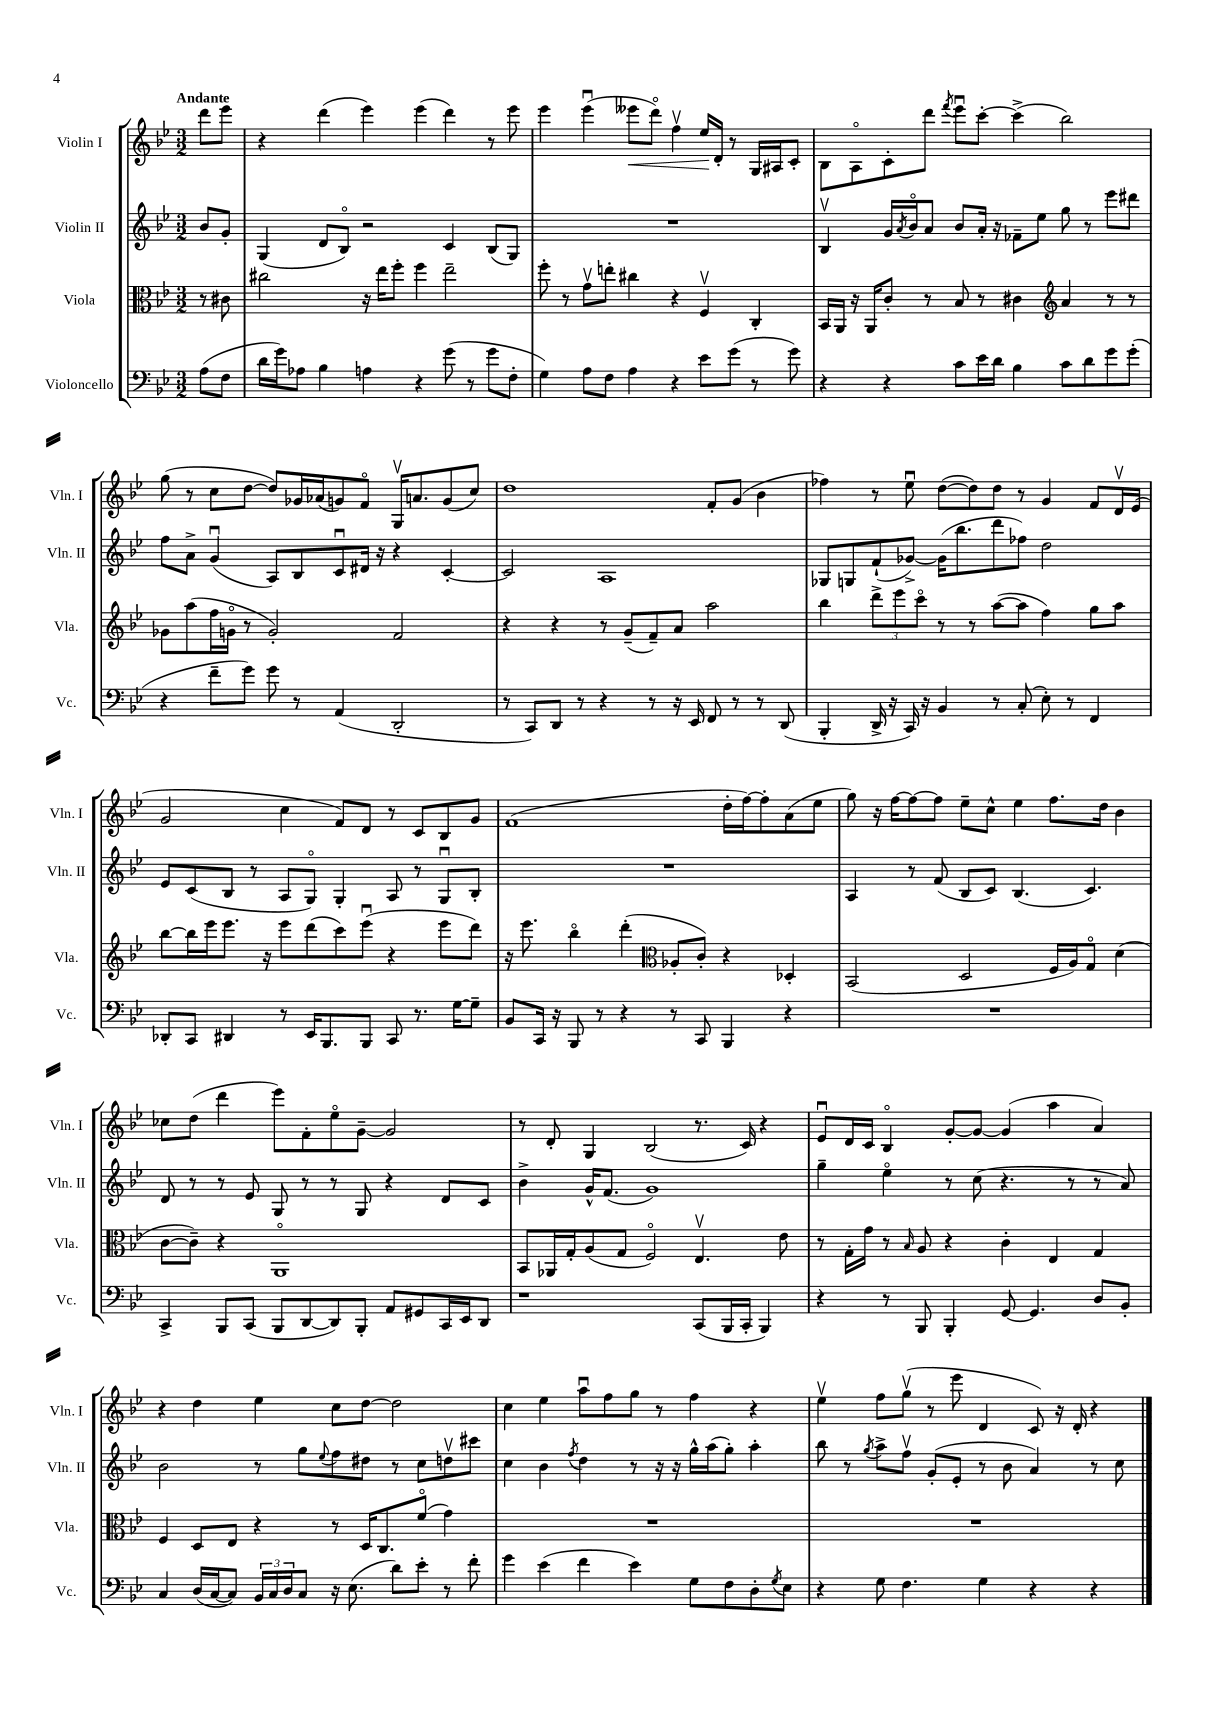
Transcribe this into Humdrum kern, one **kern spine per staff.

**kern	**kern	**kern	**kern
*staff4	*staff3	*staff2	*staff1
*clefF4	*clefC3	*clefG2	*clefG2
*k[b-e-]	*k[b-e-]	*k[b-e-]	*k[b-e-]
*M3/2	*M3/2	*M3/2	*M3/2
(8A	8r	8b-	8ddd
8F	8c#	8g'	8eee-
=	=	=	=
16d	2cc#	(4G	4r
16g)	.	.	.
8A-	.	.	.
4B-	.	8d	(4ddd
.	.	8B-o)	.
4A	16r	2r	4eee-)
.	16ee-	.	.
.	8ff'	.	.
4r	4ff	.	(4eee-
(8g	2ee-~	4c	4ddd)
8r	.	.	.
8g	.	(8B-	8r
8F'	.	8G)	8eee-
=	=	=	=
4G)	8ff'	1.r	4eee-
.	8r	.	.
8A	8gv	.	(4eee-u
8F	8ee'	.	.
4A	4cc#	.	8eee--
.	.	.	8dddo)
4r	4r	.	4ffv
8e-	4Fv	.	16ee-
.	.	.	16d'
(8g	.	.	8r
8r	4C'	.	16G
.	.	.	16A#
8g)	.	.	8c'
=	=	=	=
4r	16BB-	4B-v	8B-
.	16AA	.	.
.	16r	.	8Ao
.	16AA	.	.
4r	8c'	16g	8c'
.	.	8qa	.
.	.	16b-o	.
.	8r	8a	8ddd
.	.	.	8qfff
8c	8B-	8b-	8eee-u
16e-	8r	16a'	[8ccc'
16d	.	16r	.
4B-	4c#	8f-~	(4ccc^]
.	.	8ee-	.
*	*clefG2	*	*
8c	4a	8gg	2bb-)
8d	.	8r	.
8g	8r	8eee-	.
(8g'	8r	8ddd#	.
=	=	=	=
4r	8g-	8ff	(8gg
.	(8aa	8a^	8r
8f~	16ff	(4gu	8cc
.	16go	.	.
8g)	8r	.	[8dd
8g	2g')	8A)	8dd])
8r	.	8B-	16g-
.	.	.	(16a-
(4AA	.	8cu	8g)
.	.	16d#	8fo
.	.	16r	.
2DD'	2f	4r	16Gv
.	.	.	8.a
.	.	[4c'	(8g
.	.	.	8cc)
=	=	=	=
8r	4r	2c]	1dd
8CC)	.	.	.
8DD	4r	.	.
8r	.	.	.
4r	8r	1A	.
.	(8g~	.	.
8r	8f~)	.	.
16r	8a	.	.
16EE-	.	.	.
8FF	2aa	.	8f'
8r	.	.	(8g
8r	.	.	4b-
(8DD	.	.	.
=	=	=	=
4BBB-'	4bb-	8G-	4ff-)
.	.	8G	.
16DD^	12ddd^	(8f`	8r
16r	.	.	.
.	12eee-	.	.
16CC)	.	[8g-^)	8ee-u
.	12ccco	.	.
16r	.	.	.
4BB-	8r	(16g-]	([8dd
.	.	8.bb-	.
.	8r	.	8dd])
8r	([8aa	8ddd	8dd
(8C'	8aa]	8ff-)	8r
8E-')	4ff)	2dd	4g
8r	.	.	.
4FF	8gg	.	8f
.	8aa	.	16dv
.	.	.	(16e-
=	=	=	=
8DD-'	[8bb-	8e-	2g
8CC	16bb-]	(8c	.
.	16eee-	.	.
4DD#	8.eee-	8B-	.
.	.	8r	.
.	16r	.	.
8r	8eee-	8A	4cc
16EE-	(8ddd	8Go)	.
8.BBB-	.	.	.
.	8ccc)	4G'	8f)
8BBB-	(8eee-u	.	8d
8CC	4r	8A	8r
8.r	.	8r	8c
.	8eee-	8Gu	8B-
[16G	.	.	.
8G~]	8ddd)	8B-'	8g
=	=	=	=
8BB-	16r	1.r	(1f
.	8.eee-	.	.
16CC	.	.	.
16r	.	.	.
8BBB-	4bb-o	.	.
8r	.	.	.
4r	(4ddd'	.	.
*	*clefC3	*	*
8r	8A-'	.	.
8CC	8c')	.	.
4BBB-	4r	.	16dd'
.	.	.	[16ff)
.	.	.	8ff']
4r	4D-'	.	(8a
.	.	.	8ee-
=	=	=	=
1.r	(2BB-	4A	8gg)
.	.	.	16r
.	.	.	[16ff
.	.	8r	8ff_
.	.	(8f	8ff]
.	2D	8B-	8ee-~
.	.	8c)	8cc^^
.	.	(4.B-	4ee-
.	16F	.	8.ff
.	16A)	.	.
.	8Go	4.c)	.
.	.	.	16dd
.	(4d	.	4b-
=	=	=	=
4CC^	[8c	8d	8cc-
.	8c~])	8r	(8dd
8BBB-	4r	8r	4ddd
(8CC	.	8e-	.
8BBB-	1AAo	8G	8eee-)
[8DD	.	8r	8f'
8DD])	.	8r	8ee-o
8BBB-'	.	8G	[8g~
8AA	.	4r	2g]
8GG#	.	.	.
16CC	.	8d	.
16EE-	.	.	.
8DD	.	8c	.
=	=	=	=
1r	8BB-	4b-^	8r
.	16AA-	.	8d'
.	16G'	.	.
.	(8A	16g^^	4G
.	.	(8.f	.
.	8G	.	.
.	2Fo)	1g)	(2B-
(8CC	4.E-v	.	8.r
16BBB-	.	.	.
16CC'	.	.	16c)
4BBB-)	.	.	4r
.	8e-	.	.
=	=	=	=
4r	8r	4gg~	8e-u
.	16G'	.	16d
.	16g	.	16c
8r	8r	4ee-o	4B-o
.	16qqB-	.	.
8BBB-	8A	.	.
4BBB-'	4r	8r	[8g'
.	.	(8cc	8g_
[8GG	4c'	4.r	(4g]
4.GG]	.	.	.
.	4E-	.	4aa
.	.	8r	.
8D	4G	8r	4a)
8BB-'	.	8a)	.
=	=	=	=
4C	4F	2b-	4r
(16D	8D	.	4dd
[16C	.	.	.
8C])	8E-	.	.
24BB-	4r	8r	4ee-
24C	.	.	.
24D	.	.	.
8C	.	8gg	.
.	.	8qqee-	.
16r	8r	8ff	8cc
(8.E-	.	.	.
.	16D	8dd#	[8dd
.	8.C	.	.
8d)	.	8r	2dd]
8e-'	(8fo	8cc	.
8r	4g)	8ddv	.
8f'	.	8ccc#	.
=	=	=	=
4g	1.r	4cc	4cc
(4e-	.	4b-	4ee-
.	.	8qff	.
4f	.	4dd	8aau
.	.	.	8ff
4e-)	.	8r	8gg
.	.	16r	8r
.	.	16r	.
8G	.	16gg^^	4ff
.	.	(16aa	.
8F	.	8gg')	.
8D'	.	4aa'	4r
8qG	.	.	.
8E-	.	.	.
=	=	=	=
4r	1.r	8bb-	4ee-v
.	.	8r	.
.	.	8qgg	.
8G	.	8aa^	8ff
4.F	.	8ffv	(8ggv
.	.	(8g'	8r
.	.	8e-'	8eee-
4G	.	8r	4d
.	.	8b-	.
4r	.	4a)	8c)
.	.	.	16r
.	.	.	16d'
4r	.	8r	4r
.	.	8cc	.
==	==	==	==
*-	*-	*-	*-
